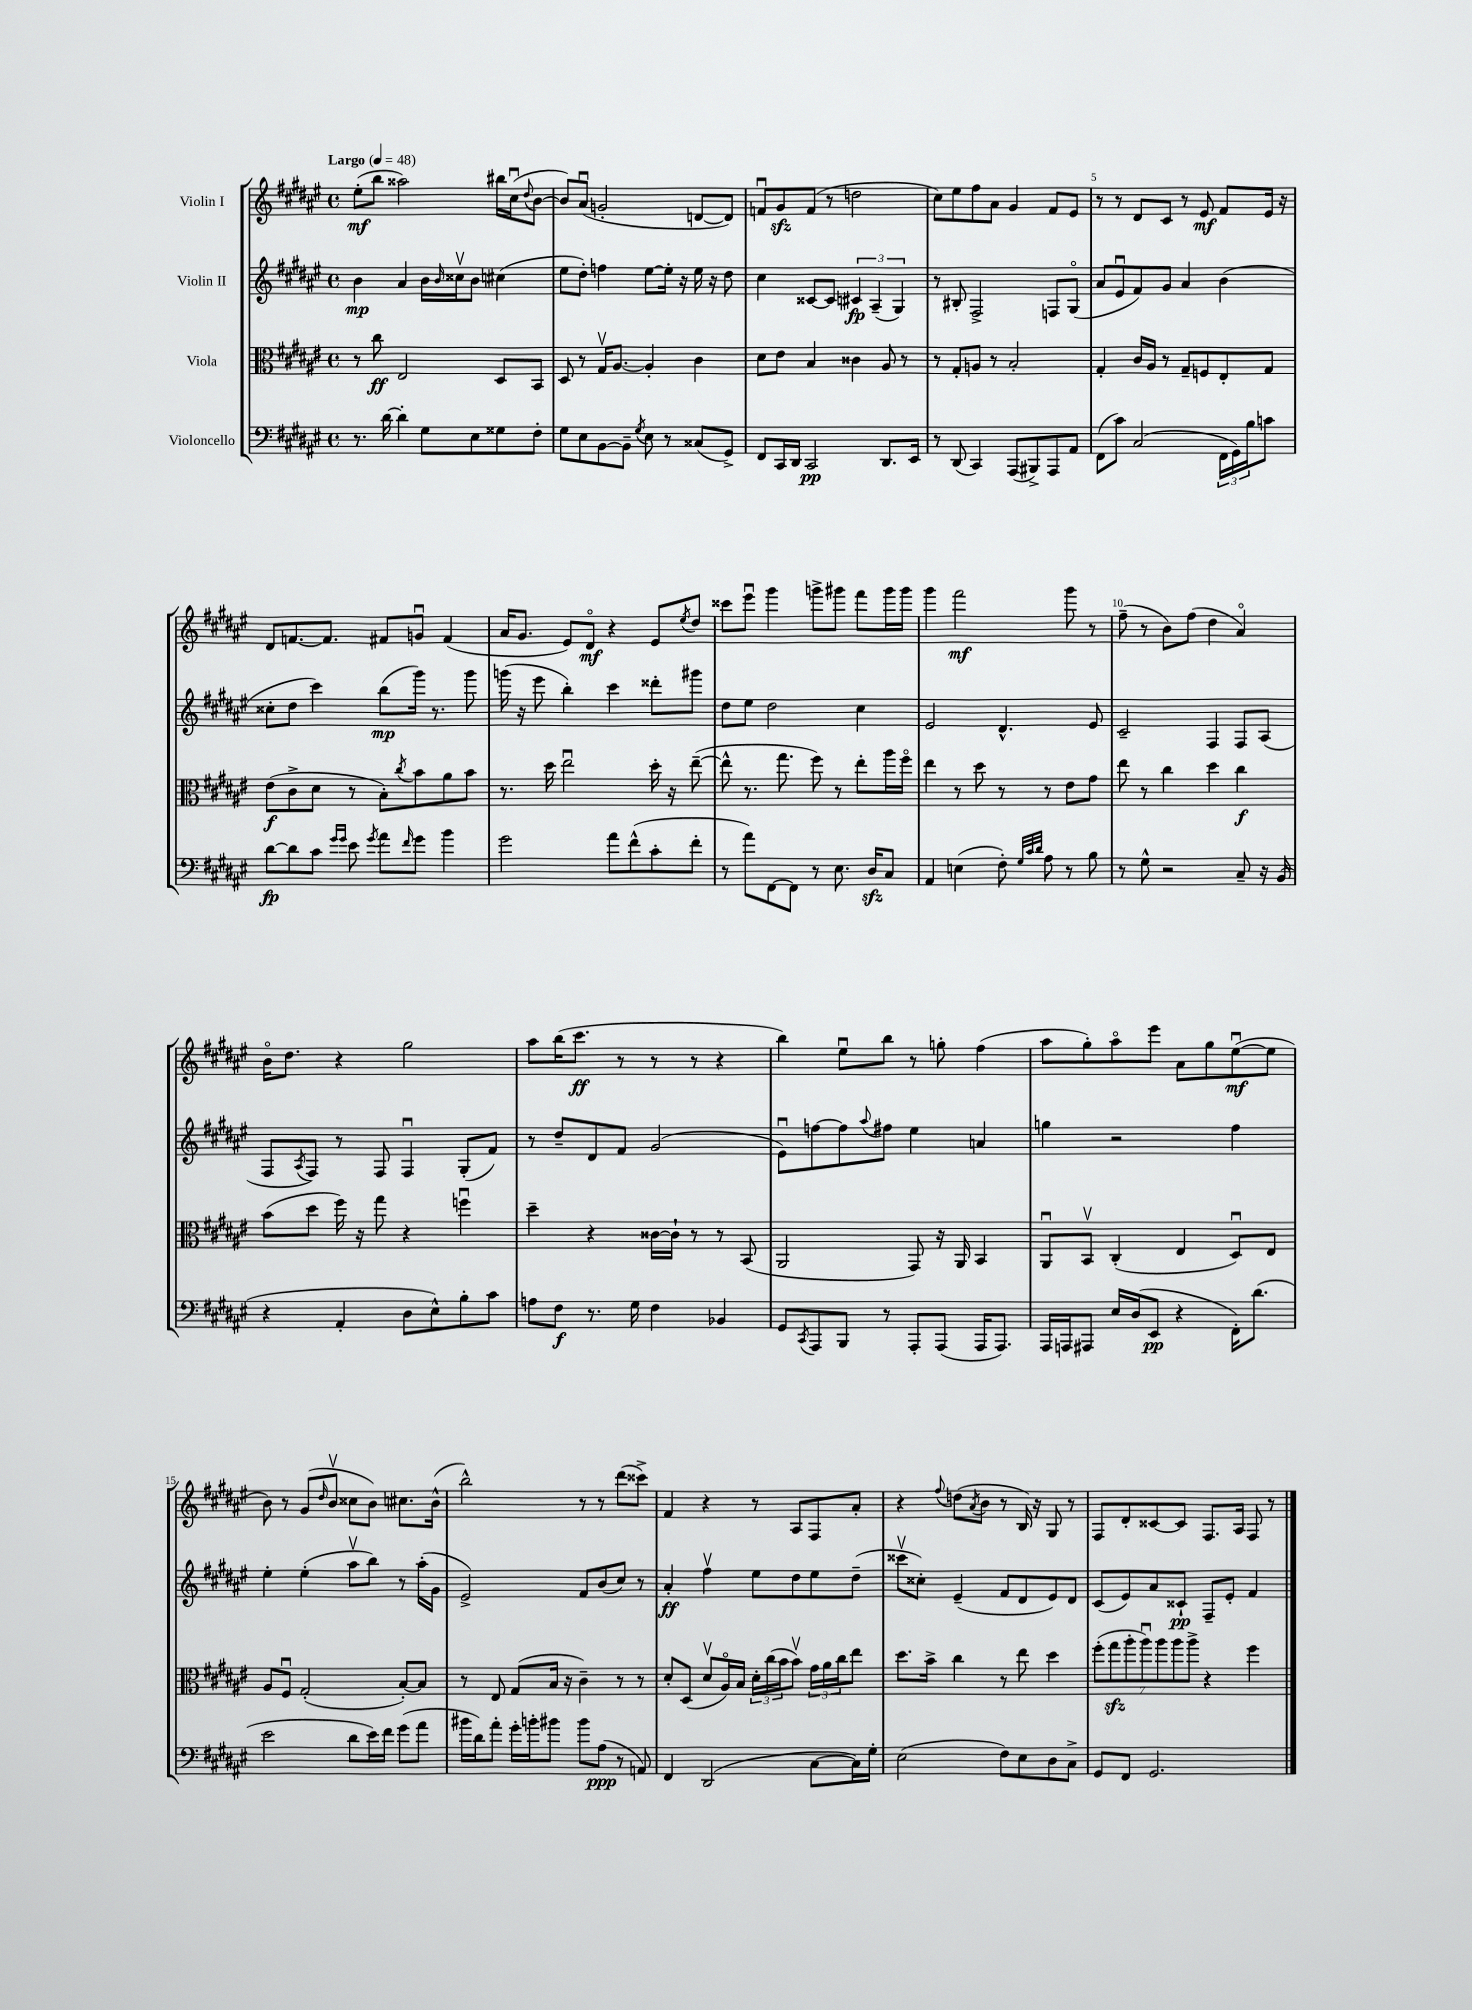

**kern	**dynam	**kern	**dynam	**kern	**dynam	**kern	**dynam
*part4	*part4	*part3	*part3	*part2	*part2	*part1	*part1
*staff4	*staff4	*staff3	*staff3	*staff2	*staff2	*staff1	*staff1
*I"Violoncello	*	*I"Viola	*	*I"Violin II	*	*I"Violin I	*
*clefF4	*	*clefC3	*	*clefG2	*	*clefG2	*
*k[f#c#g#d#a#e#]	*	*k[f#c#g#d#a#e#]	*	*k[f#c#g#d#a#e#]	*	*k[f#c#g#d#a#e#]	*
*M4/4	*	*M4/4	*	*M4/4	*	*M4/4	*
*met(c)	*	*met(c)	*	*met(c)	*	*met(c)	*
*MM48	*	*MM48	*	*MM48	*	*MM48	*
=1	=1	=1	=1	=1	=1	=1	=1
!	!	!	!	!	!	!LO:TX:a:B:t=Largo	!
8.r	.	8r	.	4b\	mp	(8ee#'\L	mf
.	.	8cc#\	ff	.	.	8bb\J	.
[16d#\	.	.	.	.	.	.	.
4d#'\]	.	2E#/	.	4a#/	.	2aa##X\)	.
8G#\L	.	.	.	16b\LL	.	.	.
.	.	.	.	16qqb/	.	.	.
.	.	.	.	16cc##Xv\J	.	.	.
8E#\	.	.	.	8b\J	.	.	.
8G##X\	.	8D#/L	.	(4cc#X\	.	16bb#X\LL	.
.	.	.	.	.	.	(16cc#u\J	.
.	.	.	.	.	.	8qqdd#/	.
8F#'\J	.	8BB/J	.	.	.	[8b\J	.
=2	=2	=2	=2	=2	=2	=2	=2
8G#\L	.	8D#/	.	8ee#\L	.	8b/L])	.
8E#\	.	8r	.	8dd#'\J)	.	(8a#u/J	.
[8BB\	.	16G#v/KL	.	4ffn\	.	2gn'/	.
.	.	[8.A#/J	.	.	.	.	.
8BB~\J]	.	.	.	.	.	.	.
8qG#/	.	.	.	.	.	.	.
8E#\	.	4A#'/]	.	[8ee#\L	.	.	.
8r	.	.	.	16ee#'\Jk]	.	.	.
.	.	.	.	16r	.	.	.
(8C##X/L	.	4c#\	.	16ee#\	.	[8dn/L	.
.	.	.	.	16r	.	.	.
8GG#^/J)	.	.	.	8dd#\	.	8d/J])	.
=3	=3	=3	=3	=3	=3	=3	=3
8FF#/L	.	8d#\L	.	4cc#\	.	8fnu/L	.
16CC#/L	.	8e#\J	.	.	.	8g#zz/	.
16DD#/JJ	.	.	.	.	.	.	.
2CC#/	pp	4B/	.	[8c##X/L	.	(8f/J	.
.	.	.	.	8c##/J]	.	8r	.
.	.	4c##X\	.	6c#X/	fp	2ddn\	.
.	.	.	.	(6A#~/	.	.	.
8.DD#/L	.	8A#/	.	.	.	.	.
.	.	.	.	6G#/)	.	.	.
.	.	8r	.	.	.	.	.
16EE#/Jk	.	.	.	.	.	.	.
=4	=4	=4	=4	=4	=4	=4	=4
8r	.	8r	.	8r	.	8cc#\L)	.
(8DD#/	.	8G#'/L	.	8B#X'/	.	8ee#\	.
4CC#/)	.	8An/J	.	2F#^/	.	8ff#\	.
.	.	8r	.	.	.	8a#\J	.
(8AAA#/L	.	2B'/	.	.	.	4g#/	.
8BBB#X^/)	.	.	.	.	.	.	.
8AAA#/	.	.	.	8Fn/L	.	8f#/L	.
8AA#/J	.	.	.	(8G#/J	.	8e#/J	.
=5	=5	=5	=5	=5	=5	=5	=5
(8FF#\L	.	4G#'/	.	8a#/L	.	8r	.
8c#\J)	.	.	.	8e#u/	.	8r	.
(2C#/	.	16c#/LL	.	8f#/)	.	8d#/L	.
.	.	16A#/JJ	.	.	.	.	.
.	.	8r	.	8g#/J	.	8c#/J	.
.	.	8G#~/L	.	4a#/	.	8r	.
.	.	8Fn/	.	.	.	8e#/	mf
24FF#\LL	.	8E#'/	.	(4b\	.	8f#/L	.
24GG#\)	.	.	.	.	.	.	.
24B\J	.	.	.	.	.	.	.
8cn\J	.	8G#/J	.	.	.	16e#/Jk	.
.	.	.	.	.	.	16r	.
!!LO:LB:g=z
=6	=6	=6	=6	=6	=6	=6	=6
[8d#\L	fp	(8e#\L	f	8cc##X'\L	.	8d#/L	.
8d#\]	.	8c#^\	.	8dd#\J	.	[8.fn/	.
8c#\J	.	8d#\J	.	4ccc#\)	.	.	.
.	.	.	.	.	.	8.f/J]	.
16qqg#/LL	.	.	.	.	.	.	.
16qqg#/JJ	.	.	.	.	.	.	.
8e#\	.	8r	.	.	.	.	.
8qg#/	.	.	.	.	.	.	.
8a#\L	.	8B'\L)	.	(8bb\L	mp	8f#X/L	.
16qqf#/	.	8qcc#/	.	.	.	.	.
8g#\J	.	8b\	.	16ggg#\Jk)	.	8gnu/J	.
.	.	.	.	8.r	.	.	.
4b\	.	8a#\	.	.	.	(4f#/	.
.	.	8b\J	.	8ggg#\	.	.	.
=7	=7	=7	=7	=7	=7	=7	=7
2g#\	.	8.r	.	(16gggn\	.	16a#/KL	.
.	.	.	.	16r	.	8.g#/J	.
.	.	.	.	8eee#\	.	.	.
.	.	16dd#\	.	.	.	.	.
.	.	2ee#u\	.	4bb'\)	.	8e#/L)	.
.	.	.	.	.	.	8d#/J	mf
8a#\L	.	.	.	4ccc#\	.	4r	.
(8f#^^\	.	.	.	.	.	.	.
8c#'\	.	16dd#'\	.	8ddd##X'\L	.	8e#/L	.
.	.	16r	.	.	.	.	.
.	.	.	.	.	.	8qee#/	.
8f#'\J	.	([8ee#~\	.	8ggg#X\J	.	8dd#/J	.
=8	=8	=8	=8	=8	=8	=8	=8
8r	.	8ee#^^\]	.	8dd#\L	.	8ccc##X\L	.
8a#\L)	.	8.r	.	8ee#\J	.	8eee#u\J	.
[8FF#\	.	.	.	2dd#\	.	4ggg#\	.
.	.	8.gg#\	.	.	.	.	.
8FF#\J]	.	.	.	.	.	.	.
8r	.	8ff#\)	.	.	.	8gggn^\L	.
8.E#\	.	8r	.	.	.	8ggg#X\J	.
.	.	8ee#'\L	.	4cc#\	.	8fff#\L	.
16D#zz/KL	.	.	.	.	.	.	.
8C#/J	.	16aa#\L	.	.	.	16ggg#\L	.
.	.	16ff#\JJ	.	.	.	16ggg#\JJ	.
=9	=9	=9	=9	=9	=9	=9	=9
4AA#/	.	4ee#\	.	2e#/	.	4ggg#\	.
(4En\	.	8r	.	.	.	2fff#\	mf
.	.	8dd#\	.	.	.	.	.
8F#'\)	.	8r	.	4.d#^^/	.	.	.
32qqG#/LLL	.	.	.	.	.	.	.
32qqc#/	.	.	.	.	.	.	.
32qqd#/JJJ	.	.	.	.	.	.	.
8A#\	.	8r	.	.	.	.	.
8r	.	8e#\L	.	.	.	8ggg#\	.
8B\	.	8g#\J	.	8e#/	.	8r	.
=10	=10	=10	=10	=10	=10	=10	=10
8r	.	8ee#\	.	2c#~/	.	(8ff#~\	.
8G#^^\	.	8r	.	.	.	8r	.
2r	.	4cc#\	.	.	.	8b\L)	.
.	.	.	.	.	.	(8ff#\J	.
.	.	4dd#\	.	4F#/	.	4dd#\	.
8C#~/	.	4cc#\	f	8F#/L	.	4a#/)	.
16r	.	.	.	(8A#/J	.	.	.
(16BB/	.	.	.	.	.	.	.
!!LO:LB:g=z
=11	=11	=11	=11	=11	=11	=11	=11
4r	.	(8b\L	.	8F#/L	.	16b\KL	.
.	.	.	.	.	.	8.dd#\J	.
.	.	.	.	8qA#/	.	.	.
.	.	8dd#\J	.	8F#/J)	.	.	.
4AA#'/	.	16ff#\)	.	8r	.	4r	.
.	.	16r	.	.	.	.	.
.	.	8gg#\	.	8F#/	.	.	.
8D#\L	.	4r	.	4F#u/	.	2gg#\	.
8E#^^\)	.	.	.	.	.	.	.
8B'\	.	4ffnu\	.	(8G#'/L	.	.	.
8c#\J	.	.	.	8f#/J)	.	.	.
=12	=12	=12	=12	=12	=12	=12	=12
8An\L	.	4dd#~\	.	8r	.	8aa#\L	.
8F#\J	f	.	.	8dd#~/L	.	(16bb\K	.
.	.	.	.	.	.	8.ccc#\J	ff
8.r	.	4r	.	8d#/	.	.	.
.	.	.	.	8f#/J	.	8r	.
16G#\	.	.	.	.	.	.	.
4F#\	.	[16c##X\LL	.	(2g#/	.	8r	.
.	.	16c##`\JJ]	.	.	.	.	.
.	.	8r	.	.	.	8r	.
4BB-X/	.	8r	.	.	.	4r	.
.	.	(8BB/	.	.	.	.	.
=13	=13	=13	=13	=13	=13	=13	=13
8GG#/L	.	2AA#/	.	8e#u\L)	.	4bb\)	.
8qCC#/	.	.	.	.	.	.	.
8AAA#/	.	.	.	[8ffn\	.	.	.
8BBB/J	.	.	.	8ff\]	.	8ee#u\L	.
.	.	.	.	8qqaa#/	.	.	.
8r	.	.	.	8ff#X\J	.	8bb\J	.
8AAA#'/L	.	8GG#/)	.	4ee#\	.	8r	.
(8AAA#/J	.	16r	.	.	.	8ggn'\	.
.	.	16AA#/	.	.	.	.	.
16AAA#/KL	.	4BB/	.	4an/	.	(4ff#\	.
8.AAA#/J)	.	.	.	.	.	.	.
=14	=14	=14	=14	=14	=14	=14	=14
16AAA#/LL	.	8AA#u/L	.	4ggn\	.	8aa#\L	.
16AAAn/J	.	.	.	.	.	.	.
8AAA#X/J	.	8BBv/J	.	.	.	8gg#'\)	.
16E#/LL	.	(4C#'/	.	2r	.	8aa#\	.
(16D#/J	.	.	.	.	.	.	.
8EE#/J	pp	.	.	.	.	8eee#\J	.
4r	.	4E#/	.	.	.	8a#\L	.
.	.	.	.	.	.	8gg#\	.
16FF#'\KL)	.	8D#u/L)	.	4ff#\	.	([8ee#u\	mf
(8.d#\J	.	.	.	.	.	.	.
.	.	8E#/J	.	.	.	8ee#\J]	.
!!LO:LB:g=z
=15	=15	=15	=15	=15	=15	=15	=15
2e#\	.	8A#/L	.	4ee#'\	.	8b\)	.
.	.	8F#u/J	.	.	.	8r	.
.	.	(2G#'/	.	(4ee#'\	.	(8g#/L	.
.	.	.	.	.	.	16qqdd#/	.
.	.	.	.	.	.	8bv/J	.
8d#\L	.	.	.	8aa#v\L	.	8cc##X\L	.
16e#\L)	.	.	.	8bb\J)	.	8b\J)	.
16f#\JJ	.	.	.	.	.	.	.
(8g#\L	.	[8B'/L)	.	8r	.	8.cc#X\L	.
8a#\J	.	8B/J]	.	(16aa#'\LL	.	.	.
.	.	.	.	16g#\JJ	.	(16b^^\Jk	.
=16	=16	=16	=16	=16	=16	=16	=16
16b#X\LL	.	8r	.	2e#^/)	.	2bb^^\)	.
16d#\J)	.	.	.	.	.	.	.
8a#'\J	.	8E#/	.	.	.	.	.
16g#'\LL	.	(8G#/L	.	.	.	.	.
16bn'\J	.	.	.	.	.	.	.
8b#X\J	.	16B/Jk	.	.	.	.	.
.	.	16r	.	.	.	.	.
8b#\L	.	4c#~\)	.	8f#/L	.	8r	.
(8A#\J	ppp	.	.	(8b/	.	8r	.
8r	.	8r	.	8cc#/J)	.	(8ddd#\L	.
8AAn/)	.	8r	.	8r	.	8ccc##X^\J)	.
=17	=17	=17	=17	=17	=17	=17	=17
4FF#/	.	8d#'/L	.	4a#'/	ff	4f#/	.
.	.	(8D#/J	.	.	.	.	.
(2DD#/	.	8d#v/L	.	4ff#v\	.	4r	.
.	.	16A#/L)	.	.	.	.	.
.	.	16B/JJ	.	.	.	.	.
.	.	24d#'\LL	.	8ee#\L	.	8r	.
.	.	(24cc#\	.	.	.	.	.
.	.	24b\J	.	.	.	.	.
.	.	8bv\J)	.	8dd#\	.	8A#/L	.
[8C#\L	.	24g#\LL	.	8ee#\	.	8F#/	.
.	.	24a#\	.	.	.	.	.
.	.	24cc#\J	.	.	.	.	.
16C#\L])	.	8ee#\J	.	(8dd#~\J	.	8a#'/J	.
16G#'\JJ	.	.	.	.	.	.	.
=18	=18	=18	=18	=18	=18	=18	=18
(2E#\	.	8.dd#\L	.	8ccc##Xv\L	.	4r	.
.	.	.	.	8cc##X'\J)	.	.	.
.	.	16b^\Jk	.	.	.	.	.
.	.	.	.	.	.	8qqff#/	.
.	.	4cc#\	.	(4e#~/	.	(8ddn\L	.
.	.	.	.	.	.	8qa#/	.
.	.	.	.	.	.	8b\J	.
8F#\L)	.	8r	.	8f#/L	.	8r	.
8E#\	.	8ee#\	.	8d#/	.	16B/)	.
.	.	.	.	.	.	16r	.
8D#\	.	4dd#\	.	8e#/)	.	8G#/	.
8C#^\J	.	.	.	8d#/J	.	8r	.
=19	=19	=19	=19	=19	=19	=19	=19
8GG#/L	.	(14ff#'\L	.	(8c#/L	.	8F#/L	.
.	.	14gg#zz\	.	.	.	.	.
8FF#/J	.	.	.	8e#/)	.	8d#'/	.
.	.	14aa#'\	.	.	.	.	.
.	.	14aa#u\)	.	.	.	.	.
2.GG#/	.	.	.	8a#/	.	[8c##X/	.
.	.	14aa#\	.	.	.	.	.
.	.	14aa#\	.	.	.	.	.
.	.	.	.	8c##X`/J	pp	8c##/J]	.
.	.	14aa#^\J	.	.	.	.	.
.	.	4r	.	8F#~/L	.	8.F#/L	.
.	.	.	.	8e#'/J	.	.	.
.	.	.	.	.	.	16A#/Jk	.
.	.	4ff#\	.	4f#/	.	8F#/	.
.	.	.	.	.	.	8r	.
==	==	==	==	==	==	==	==
*-	*-	*-	*-	*-	*-	*-	*-
